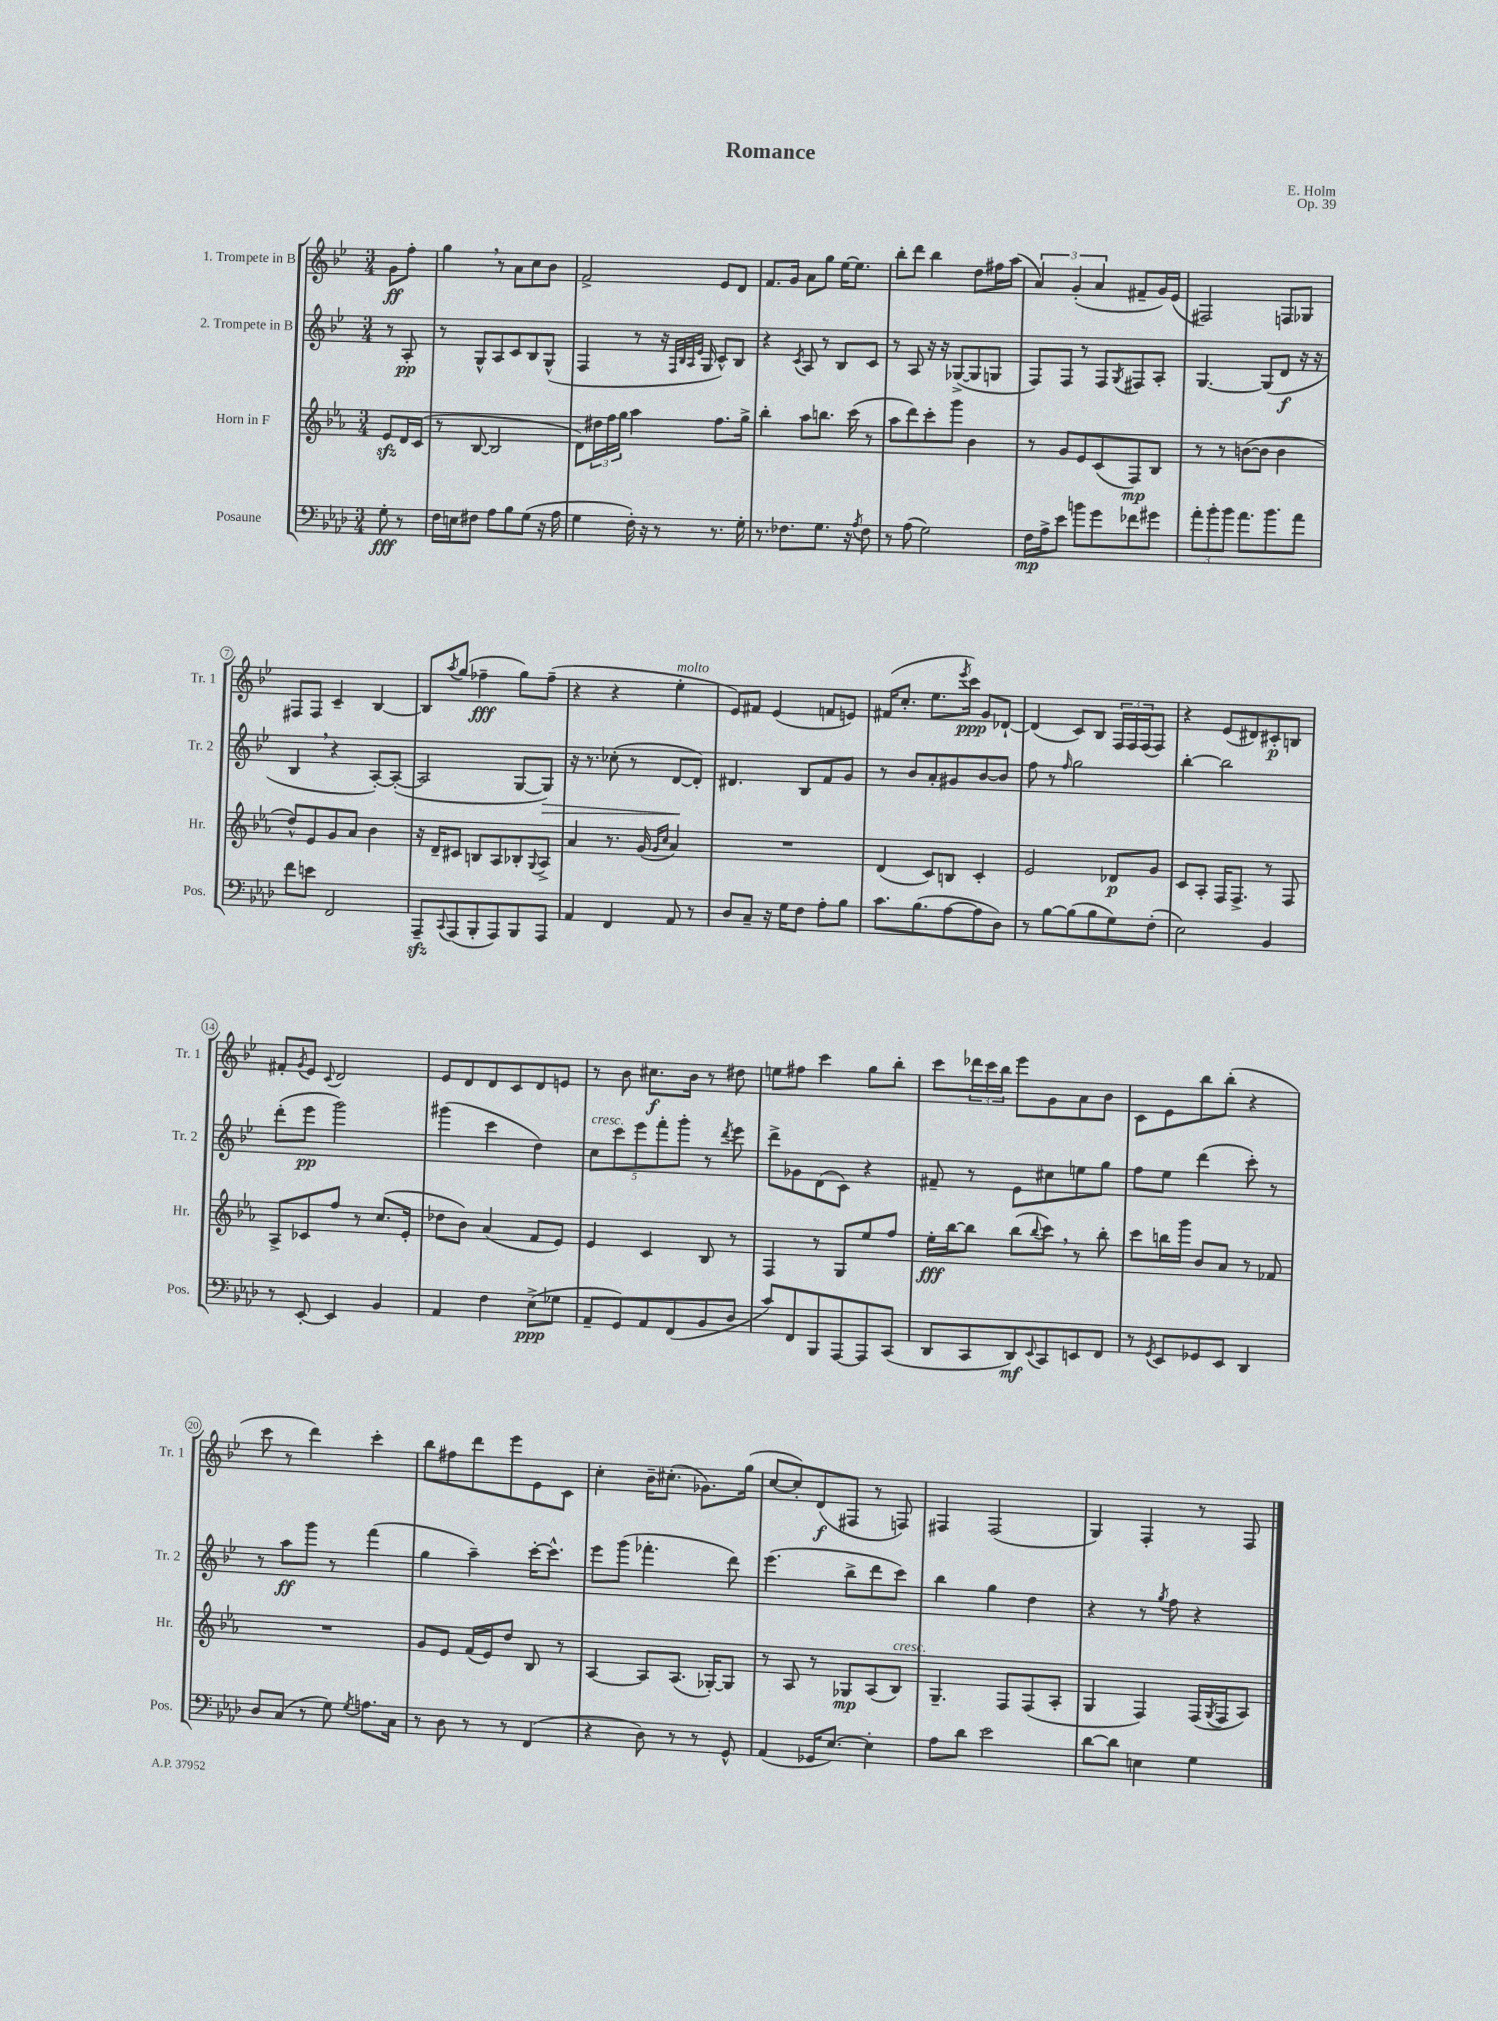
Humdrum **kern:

**kern	**kern	**kern	**kern
*staff4	*staff3	*staff2	*staff1
*clefF4	*clefG2	*clefG2	*clefG2
*k[b-e-a-d-]	*k[b-e-a-]	*k[b-e-]	*k[b-e-]
*M3/4	*M3/4	*M3/4	*M3/4
8G'	8e-	8r	8g
8r	16d	8A'	8ff'
.	(16c	.	.
=	=	=	=
16F	8r	8r	4gg
16E	.	.	.
8F#	[8B-	8G^^	.
8A-	2B-]	8A	8r
8B-	.	8c	8a
(8G	.	8B-	8cc
16r	.	(8G^^	8b-
16A-	.	.	.
=	=	=	=
4G	8d)	4F	2f^
.	24dd#	.	.
.	24ff	.	.
.	24gg	.	.
16F')	4aa-	8r	.
16r	.	.	.
8r	.	16r	.
.	.	32qqF	.
.	.	32qqB-	.
.	.	32qqA	.
.	.	32qqe-	.
.	.	16G	.
8.r	8.ff	8c^^)	8e-
.	.	8B-	8d
16G'	16gg^	.	.
=	=	=	=
8.r	4bb-'	4r	8.f
8.F-	.	.	16g
.	.	8qc	.
.	8aa-	8A	8a
8.G	8.bb	8r	8gg
.	.	8B-	[16ee-
16r	(16ccc	.	8.ee-]
8qA-	.	.	.
8F-	8r	8c	.
=	=	=	=
8r	8aa-	8r	8bb-'
(8A-	8ddd)	8A	8ddd
2G)	8ccc'	16r	4bb-
.	.	16r	.
.	8ggg	([8G-^	.
.	4b-	8G-]	8dd
.	.	8G	16ff#
.	.	.	(16aa
=	=	=	=
16F	8r	8F)	6a)
16A-^	.	.	.
8e-	8g	8F	.
.	.	.	(6g'
8b	8e-	8r	.
.	.	.	6a
8g	(8c	8F	.
.	.	8qG	.
8f-	8F)	8F#	8f#~
8g#	8B-	8A'	16g)
.	.	.	(16e-
=	=	=	=
12a-'	8r	[4.G	2F#)
12b-'	.	.	.
.	8r	.	.
12b-	.	.	.
8.a-	([8b	.	.
.	8b]	(8G]	.
8.b-	.	.	.
.	4b	8d	8F
8a-	.	16r	8G-
.	.	16r	.
=	=	=	=
8f	8dd^^)	4B-	8F#
8e	8e-	.	8F#
2FF	8g	4r	4c~
.	8a-	.	.
.	4b-	[8A')	[4B-
.	.	(8A'_	.
=	=	=	=
8AAA-~	16r	2A]	8B-]
.	16d~	.	.
8qqCC	.	.	8qaa
(8AAA-	8c#	.	(8gg
8BBB-'	8B	.	4ff-~
8AAA-)	8A-	.	.
8BBB-	8B-'	[8G	8gg)
.	8qqG	.	.
8AAA-	8A-^	8G])	(8ff-~
=	=	=	=
4AA-	4a-	16r	4r
.	.	8.r	.
4FF	8.r	(8cc-'	4r
.	.	8r	.
.	(16g	.	.
.	16qqg	.	.
.	16qqcc	.	.
8AA-	4a-)	[8d	4ee-'
8r	.	8d'])	.
=	=	=	=
8D-	2.r	4.d#	8e-)
8C~	.	.	8f#
16r	.	.	(4e-
16G	.	.	.
8F	.	8B-	.
8A-'	.	8f	8f
8B-	.	8g	8e)
=	=	=	=
8.c	(4d	8r	(16f#
.	.	.	8.cc'
.	.	8b-	.
(8.B-	.	.	.
.	8c)	8a'	8.ee-
[8A-	8B	8g#	.
.	.	.	8qeee-
.	.	.	16ccc)
8A-]	4c'	[8b-	8g
8D-)	.	8b-]	[8d-`
=	=	=	=
8r	2e-	8ff	(4d-]
[8B-	.	8r	.
.	.	16qqff	.
(8B-]	.	2gg	8c)
8B-	.	.	8B-
8G)	8d-	.	24F
.	.	.	24F
.	.	.	(24F
(8F'	8g	.	8F)
=	=	=	=
2E-)	8c	[4bb-'	4r
.	8A-'	.	.
.	16F	2bb-]	(8e-
.	8.F^	.	.
.	.	.	8d#)
4BB-	8r	.	8c#'
.	8F	.	8B
=	=	=	=
8r	8A-^	(8ddd'	8f#'
.	.	.	8qg
[8EE-'	8c-	8eee-	8e-
.	.	.	8qqc
4EE-]	8ff	2ggg)	2d
.	8r	.	.
4BB-	(8.cc	.	.
.	16e-'	.	.
=	=	=	=
4AA-	8dd-	(4ggg#	8e-
.	8b-)	.	8d
4F	(4a-	4ccc	8d
.	.	.	8c
(8E-^	8f	4dd)	8d
8G-	8e-)	.	8e
=	=	=	=
8AA-~	4e-	10cc	8r
.	.	10ccc	.
8GG)	.	.	8b-
.	.	10eee-	.
8AA-	4c	.	8.cc#
.	.	10fff'	.
(8FF	.	.	.
.	.	10ggg'	.
.	.	.	16b-
8BB-	8B-	8r	8r
.	.	8qddd	.
8D-	8r	8eee-	8dd#
=	=	=	=
8c)	4F	8ddd^	8ee
8FF	.	8g-	8ff#
8BBB-	8r	(8d	4ccc
[8AAA-	8G	8c)	.
8AAA-]	8ee-	4r	8gg
(8CC	8ff	.	8bb-'
=	=	=	=
8DD-	16ee-'	8f#~	8ccc
.	[16bb-	.	.
8CC	8bb-]	8r	24ddd-
.	.	.	24ccc
.	.	.	24bb-
8DD-)	(8bb-	8e-	8eee-
8qqEE-	8qqbb-	.	.
8CC	8ccc)	8cc#	8g
8EE	8r	8ee	8a
8FF	8bb-'	8gg	8b-
=	=	=	=
8r	8ccc	8ff	8c
8qGG	.	.	.
8EE-	16bb	8ee-	8e-
.	16ggg	.	.
8GG-	8b-	(4ddd	8bb-
8EE-	8a-	.	(8bb-'
4DD-	8r	8ccc')	4r
.	8f-	8r	.
=	=	=	=
8D-	2.r	8r	8ccc
(8C	.	8aa	8r
8r	.	8ggg	4ddd)
8G)	.	8r	.
8qG	.	.	.
8.A	.	(4fff	4ccc'
16C	.	.	.
=	=	=	=
8r	8g	4gg	8bb-
8D-	8e-	.	8ff#
8r	(16f	4aa~)	8ddd
.	16e-)	.	.
8r	8dd	.	8eee-
(4FF	8B-	[16ccc'	8e-
.	.	8.ccc^^]	.
.	8r	.	8c
=	=	=	=
4r	[4A-	8eee-	4cc'
.	.	(8ggg	.
8D-)	8A-]	4.fff-'	16b-~
.	.	.	(8.cc#'
8r	(8.A-	.	.
8r	.	.	8.g-)
.	[16G-')	.	.
8GG^^	8G-]	8ddd)	.
.	.	.	(16gg
=	=	=	=
(4AA-	8r	(4.eee-	[8cc
.	8A-	.	8cc'])
16GG-	8r	.	(8d
[8.E-)	.	.	.
.	8G-	8bb-^	8F#
4E-']	(8A-	8ddd	8r
.	8B-)	8ccc)	8F)
=	=	=	=
8A-	4.G~	4bb-	4F#
8d-	.	.	.
2e-	.	4gg	(2F#
.	8F	.	.
.	(8F	4dd	.
.	8A-'	.	.
=	=	=	=
[8d-	4G	4r	4G)
8d-]	.	.	.
4E	4F)	8r	4F'
.	.	8qgg	.
.	.	8ff	.
4G	(16F	4r	8r
.	8qG	.	.
.	16F	.	.
.	8A-)	.	8F
==	==	==	==
*-	*-	*-	*-
